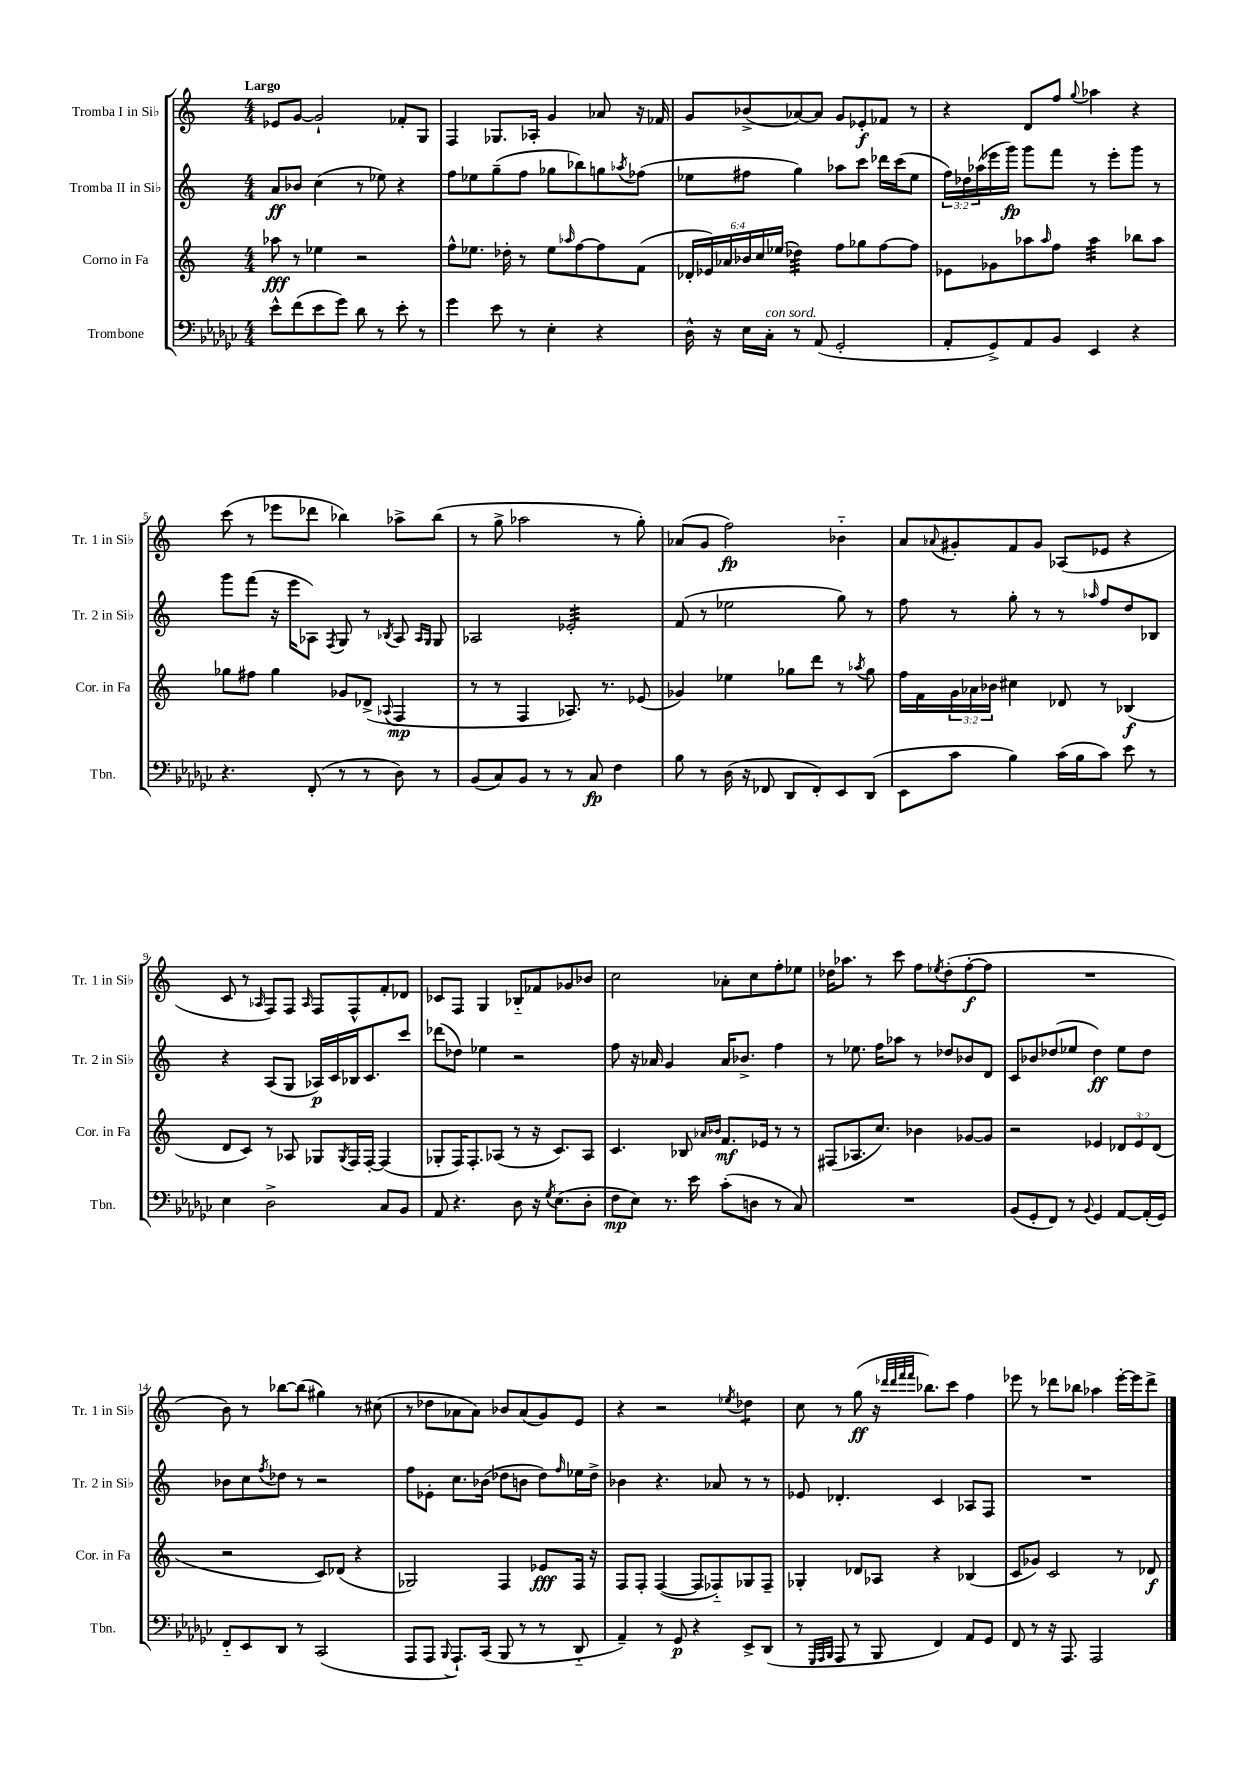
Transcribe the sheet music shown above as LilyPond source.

<<
\new StaffGroup <<
\new Staff = "s0" \with { instrumentName = "Tromba I in Sib" shortInstrumentName = "Tr. 1 in Sib" } {
    \clef treble \key c \major \numericTimeSignature \time 4/4 \tempo "Largo"
    ees'8 g'8~ g'2-! fes'8-. g8 |
    f4 ges8. aes16-. g'4 aes'8 r16 fes'16 |
    g'8 bes'8->( aes'8~) aes'8 g'8 ees'8-.\f fes'8 r8 |
    r4 d'8 f''8 \appoggiatura { g''8 } aes''4 r4 |
    c'''8( r8 ees'''8 des'''8 bes''4) aes''8-> bes''8( |
    r8 g''8-> aes''2 r8 g''8-.) |
    aes'8( g'8 f''2\fp) bes'4-_ |
    a'8 \appoggiatura { aes'8 } gis'8-. f'8 gis'8 aes8( ees'8 r4 |
    c'8 r8 \grace { aes16 } f8) f8 \grace { aes16 } f8 f8-^ f'8-. des'8 |
    ces'8 f8 g4 bes8-_ fes'8 ges'8 bes'8 |
    c''2 aes'8-. c''8 f''8-. ees''8 |
    des''16 aes''8. r8 c'''8 f''8 \acciaccatura { ees''8 } des''8-.( f''8~-.\f f''8 |
    R1 |
    b'8) r8 bes''8~ bes''8( gis''4) r8 cis''8( |
    r8 des''8 aes'8 aes'8) bes'8 aes'8( g'8) e'8 |
    r4 r2 \acciaccatura { ees''8 } des''4:8 |
    c''8 r8 g''8\ff( r16 \grace { des'''32 des'''32 f'''32 f'''32 } bes''8.) c'''8 f''4 |
    ees'''8 r8 des'''8 bes''8 aes''4 ees'''16~-. ees'''16 des'''8-> \bar "|." |
}
\new Staff = "s1" \with { instrumentName = "Tromba II in Sib" shortInstrumentName = "Tr. 2 in Sib" } {
    \clef treble \key c \major \numericTimeSignature \time 4/4 \override Staff.TupletNumber.text = #tuplet-number::calc-fraction-text
    a'8\ff bes'8 c''4( r8 ees''8) r4 |
    f''8 ees''8 g''8--( f''8 ges''8 bes''8) g''8 \acciaccatura { aes''8 } fes''8( |
    ees''8 fis''8 g''4) aes''8 c'''8 des'''16 c'''16( ees''8 |
    \tuplet 3/2 { f''16) des''16 aes''16( } ees'''16 g'''16\fp) g'''8 f'''8 r8 ees'''8-. g'''8 r8 |
    g'''8 f'''8( r16 e'''16 aes8) \acciaccatura { f8 } g8 r8 \acciaccatura { bes8 } aes8 \grace { aes16 g16 } g8 |
    aes2 ees'2:32-. |
    f'8( r8 ees''2 g''8) r8 |
    f''8 r8 g''8-. r8 r8 \grace { aes''16 } f''8 d''8 bes8 |
    r4 a8( g8 aes16\p) c'16 bes16 c'8. c'''8 |
    des'''8( des''8) ees''4 r2 |
    f''8 r16 aes'16 g'4 aes'16 bes'8.-> f''4 |
    r8 ees''8. f''16 aes''8 r8 des''8 bes'8 d'8 |
    c'8 bes'8 des''8( ees''8 des''4\ff) ees''8 des''8 |
    bes'8 c''8 \acciaccatura { f''8 } des''8 r8 r2 |
    f''8 ees'8-. c''8. bes'16( des''8 b'8 des''8) \grace { f''16 } ees''16 des''16-> |
    bes'4 r4. aes'8 r8 r8 |
    ees'8 des'4.-. c'4 aes8 f8 |
    R1 \bar "|." |
}
\new Staff = "s2" \with { instrumentName = "Corno in Fa" shortInstrumentName = "Cor. in Fa" } {
    \clef treble \key c \major \numericTimeSignature \time 4/4 \override Staff.TupletNumber.text = #tuplet-number::calc-fraction-text
    aes''8\fff r8 ees''4 r2 |
    f''8-^ ees''8. des''16-. r8 ees''8 \grace { aes''16 } f''8~ f''8 f'8( |
    \tuplet 6/4 { des'16-. ees'16) aes'16 bes'16 c''16 ees''16( } des''4:32) f''8 ges''8 f''8~ f''8 |
    ees'8 ges'8 aes''8 \grace { aes''16 } f''8 aes''4:32 bes''8 aes''8 |
    ges''8 fis''8 ges''4 ges'8 des'8->( \appoggiatura { aes8 } f4\mp |
    r8 r8 f4 aes8.) r8. ees'8( |
    ges'4) ees''4 ges''8 d'''8 r8 \acciaccatura { aes''8 } ges''8 |
    f''16 f'16 \tuplet 3/2 { g'16 aes'16 bes'16 } cis''4 des'8 r8 bes4\f( |
    d'8 c'8) r8 aes8 ges8 \acciaccatura { ges8 } f16 f16~-. f4( |
    ges8-. f16) f8.-. aes8( r8 r16 c'8.) aes8 |
    c'4. bes8 \grace { aes'16 bes'16 } f'8.\mf ees'16 r8 r8 |
    fis8( aes8. c''8.) bes'4 ges'8~ ges'8 |
    r2 ees'4 \tuplet 3/2 { des'8 ees'8 des'8( } |
    r2 c'8) des'8( r4 |
    ges2) f4 ees'8\fff f16 r16 |
    f8 f8-. f4~( f8 fes8-_) ges8 fes8-- |
    ges4-. des'8 aes8 r4 bes4( |
    c'8 ges'8) c'2 r8 des'8\f \bar "|." |
}
\new Staff = "s3" \with { instrumentName = "Trombone" shortInstrumentName = "Tbn." } {
    \clef bass \key ges \major \numericTimeSignature \time 4/4
    ees'8-^ f'8( ees'8 ges'8) des'8 r8 ees'8-. r8 |
    ges'4 ees'8 r8 ees4-. r4 |
    des16-^ r16 ees16 ces16-.^\markup { \italic "con sord." } r8 aes,8( ges,2-. |
    aes,8-. ges,8->) aes,8 bes,8 ees,4 r4 |
    r4. f,8-.( r8 r8 des8) r8 |
    bes,8( ces8) bes,8 r8 r8 ces8\fp f4 |
    bes8 r8 des16( r16 fes,8 des,8 fes,8-.) ees,8 des,8( |
    ees,8 ces'8 bes4) ces'16( bes16 ces'8) ees'8 r8 |
    ees4 des2-> ces8 bes,8 |
    aes,8 r4. des8 r16 \acciaccatura { ges8 } ees8.( des8-. |
    f8\mp ees8) r8. ees'16 ces'8-.( d8 r8 ces8) |
    R1 |
    bes,8( ges,8-. f,8) r8 \appoggiatura { bes,8 } ges,4 aes,8~ aes,16-.( ges,16) |
    f,8-_ ees,8 des,8 r8 ces,2( |
    aes,,8 aes,,8 \appoggiatura { bes,,8 } aes,,8.-!) ces,16( bes,,8 r8 r8 des,8-_ |
    aes,4--) r8 ges,8\p r4 ees,8-> des,8( |
    r8 \grace { ges,,32 aes,,32 bes,,32 } aes,,8 r8 bes,,8 f,4) aes,8 ges,8 |
    f,8 r8 r16 aes,,8. aes,,2 \bar "|." |
}
>>
>>
